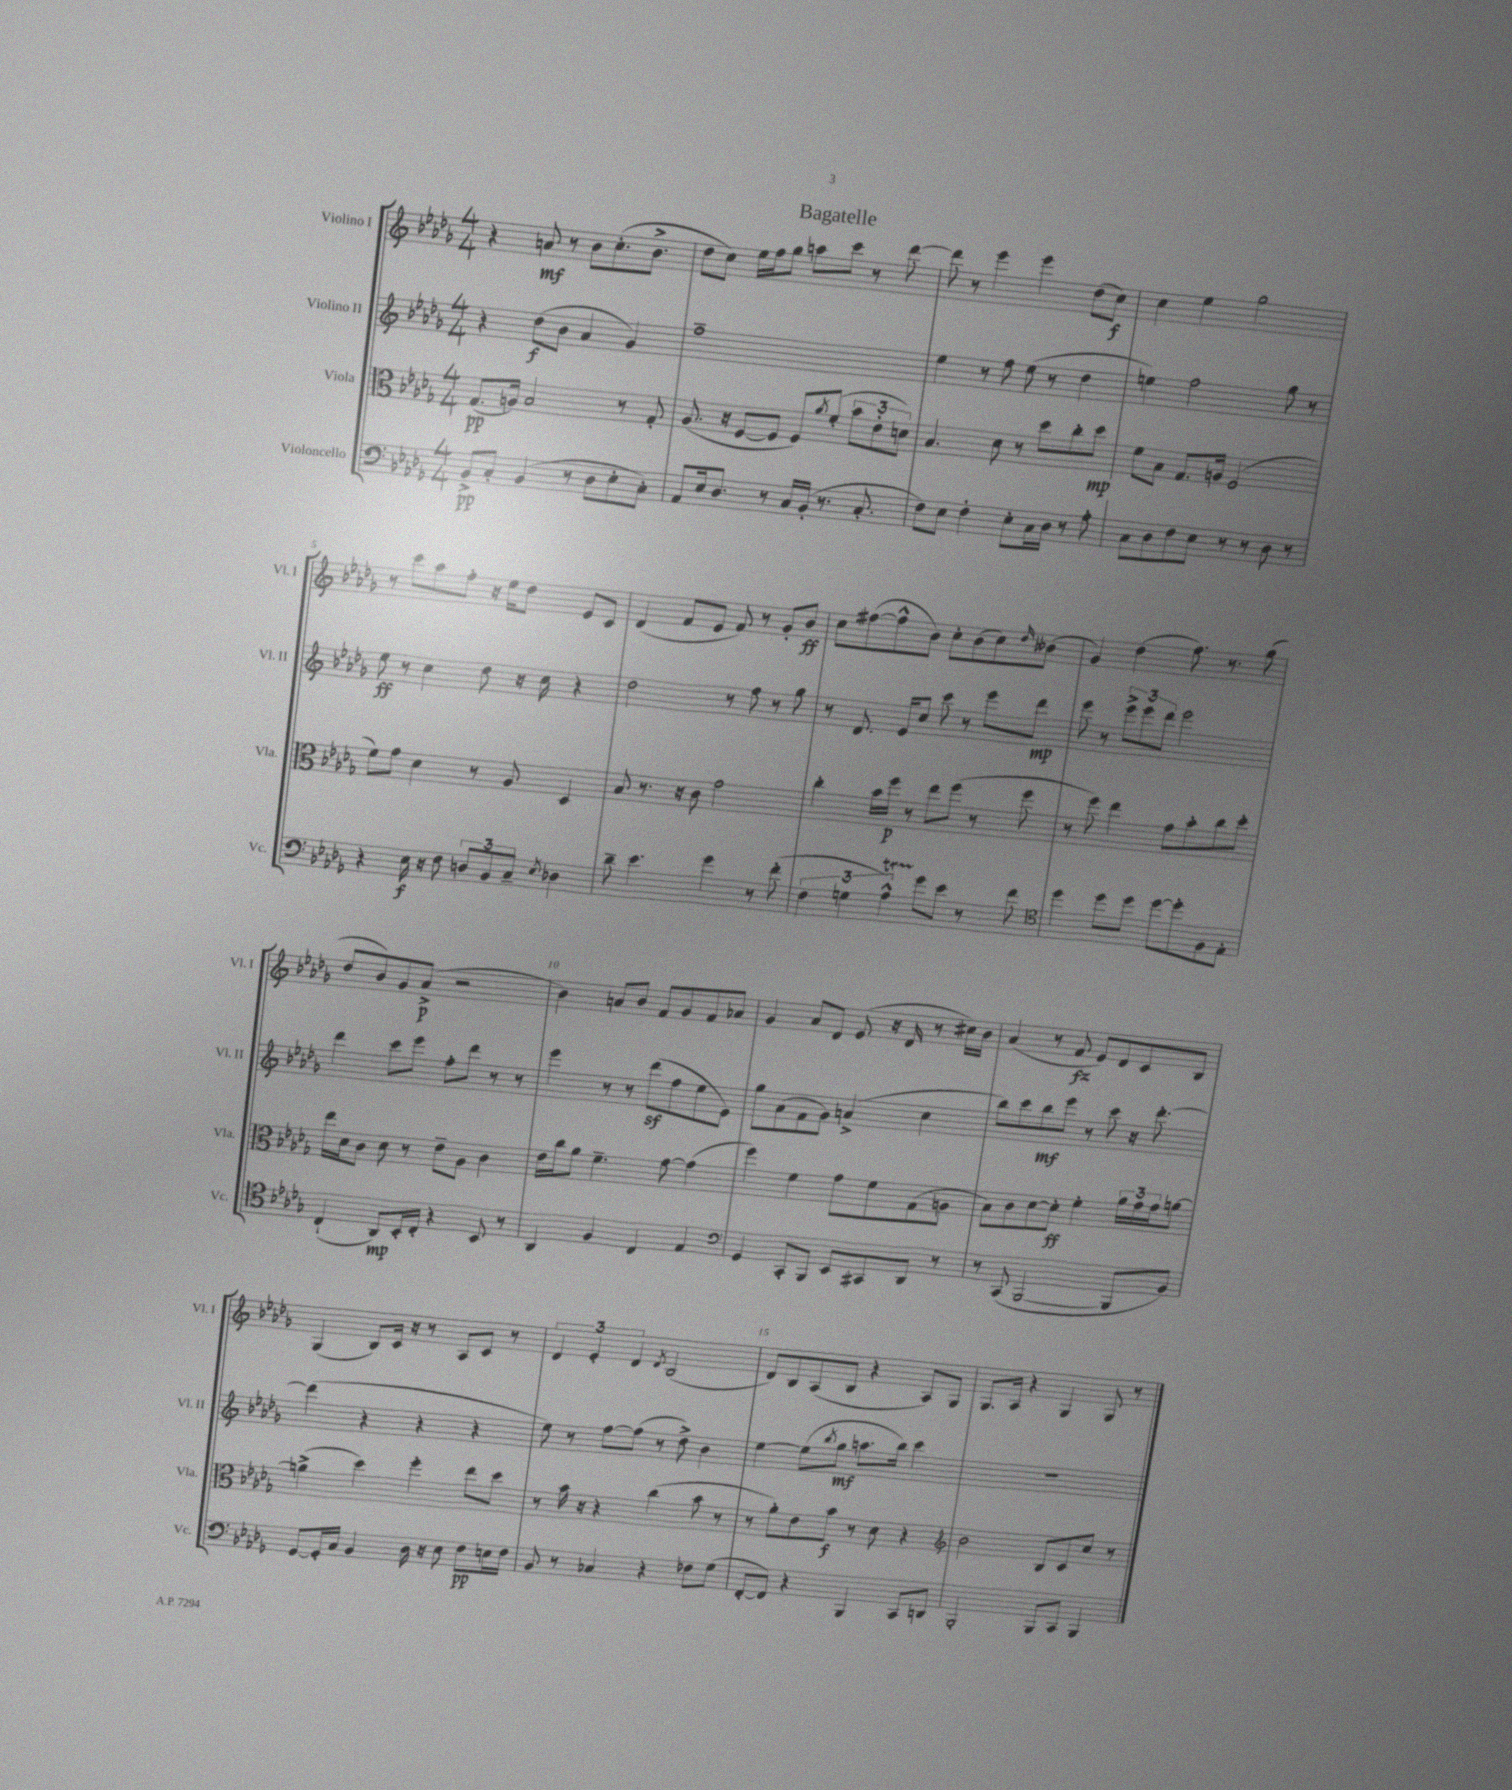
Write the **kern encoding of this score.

**kern	**kern	**kern	**kern
*staff4	*staff3	*staff2	*staff1
*clefF4	*clefC3	*clefG2	*clefG2
*k[b-e-a-d-g-]	*k[b-e-a-d-g-]	*k[b-e-a-d-g-]	*k[b-e-a-d-g-]
*M4/4	*M4/4	*M4/4	*M4/4
8BB-^	(8.G-	4r	4r
8C'	.	.	.
.	16A)	.	.
(4BB-	2B-	(8dd-	8a
.	.	8b-	8r
8r	.	4a-	8b-
8D-	.	.	(8.cc'
8E-'	8r	4g-)	.
.	.	.	8.b-^
8C')	8G-'	.	.
=	=	=	=
8AA-	(8.A-	1ff~	8dd-
16E-	.	.	8cc)
8.D-	16r	.	.
.	[8F	.	16ee-
.	.	.	16ff
8r	8F]	.	8gg-
16C	8F)	.	8aa
(16BB-'	.	.	.
.	8qa-	.	.
8.r	(8f'	.	8ccc
.	12b-	.	8r
8.C'	.	.	.
.	12e-'	.	.
.	.	.	[8ddd-
.	12d)	.	.
=	=	=	=
8F)	4.B-	4ee-	8ddd-]
8E-	.	.	8r
4F'	.	8r	4eee-
.	8d-	8ff	.
8E-'	8r	(8ee-	4eee-
16C	8dd-	8r	.
16D-	.	.	.
8r	8cc'	4dd-	(8dd-
8A-'	8dd-	.	8cc)
=	=	=	=
8C	8f	4ee)	4cc
8D-	8B-	.	.
8F	8.G-	2ff	4ee-
8E-	.	.	.
.	16A	.	.
8r	(2F	.	2gg-
8r	.	.	.
8D-	.	8gg-	.
8r	.	8r	.
=	=	=	=
4r	8f)	8ee-	8r
.	8g-	8r	8ccc
16E-	4d-	4cc	8aa-
16r	.	.	.
8F	.	.	8ff'
12D	8r	8dd-	16r
.	.	.	16ee-
12BB-	.	.	.
.	8A-	16r	8dd-
12C~	.	.	.
.	.	16cc	.
8qE-	.	.	.
4D-	4D-	4r	8e-
.	.	.	8c
=	=	=	=
8d-~	8B-	2dd-	(4d-
4.e-	8.r	.	.
.	.	.	8f
.	16r	.	.
.	8c	.	8e-
4g-	2g-	8r	8f)
.	.	8ff	8r
8r	.	8r	8g-'
(8f'	.	8gg-	8b-
=	=	=	=
6F	4cc'	8r	8cc
.	.	8.d-	([8ff#
6G	.	.	.
.	16b-	.	8ff#^^]
.	16ff	16e-	.
6A-^^)	.	.	.
.	8r	8cc	8b-)
8g-	8ee-	8ccc	8cc'
8e-	(8ff	8r	(8b-
8r	8r	8eee-	8cc)
.	.	.	16qqdd-
8f	8ff	8ddd-	(8b--
=	=	=	=
*clefC4	*	*	*
4dd-	8r	8eee-	4g-)
.	8ff)	8r	.
8dd-	4ee-	12eee-^	(4dd-
.	.	12eee-	.
8dd-	.	.	.
.	.	12ddd-	.
[8dd-	8g-	2eee-	8.ff)
8dd-']	8b-'	.	.
.	.	.	8.r
8F	8cc	.	.
8E-'	8dd-'	.	(8gg-
=	=	=	=
(4C`	16ee-	4ddd-	8dd-
.	16d-	.	.
.	8c	.	8b-)
8AA-)	8d-	8ccc	8g-
16BB-'	8r	8eee-	(8a-^
16C'	.	.	.
4r	8e-~	8ff'	2r
.	8A-	8ddd-	.
8BB-	4c	8r	.
8r	.	8r	.
=	=	=	=
4AA-	16e-	4eee-	4b-)
.	16cc	.	.
.	8a-	.	.
4F	4.f~	8r	8a
.	.	8r	8b-
4C	.	(8ddd-	8f
.	[8g-	8ff	8g-
4E-	(4g-]	8ee-	8f
.	.	8e-)	8a-
=	=	=	=
*clefF4	*	*	*
4GG-	4ff)	8gg-	4g-
.	.	(8a-	.
8CC'	4f	8f	8a-
8BBB-	.	8g-)	8d-
8EE-	8g-	(4a^	(8e-
8CC#	8f	.	16r
.	.	.	16d-
8DD-	(8G-	4cc	8r
8r	8A	.	16cc#)
.	.	.	16b-
=	=	=	=
8r	8B-)	8bb-)	(4a-
(8CC	8c	8ccc	.
[2BBB-	[8d-	8bb-	8r
.	8d-']	8eee-	8f
.	4f'	8r	8e-)
.	.	8ccc	8d-
8BBB-]	24a-	16r	8c
.	24g-	.	.
.	.	[8.ddd-'	.
.	24g-	.	.
8BB-)	[8a	.	8B-
=	=	=	=
[8GG-	(4a^]	(4ddd-]	(4G-
16GG-']	.	.	.
16C	.	.	.
4BB-	4dd-)	4r	8B-)
.	.	.	16c
.	.	.	16r
16D-	4ff'	4r	8r
16r	.	.	.
8E-	.	.	8A-
8F	8ee-	4r	8c
16E	8dd-	.	8r
16F	.	.	.
=	=	=	=
8BB-	8r	8ee-)	6d-
8r	16b-	8r	.
.	.	.	6e-'
.	16r	.	.
4C-	4r	[8ff	.
.	.	.	6d-
.	.	(8ff]	.
.	.	.	8qd-
4r	(4cc	8r	(2B-
.	.	8dd-^)	.
8F-	8b-	4b-	.
(8G-	8r	.	.
=	=	=	=
[8FF'	8r	[4ee-	8d-)
8FF])	8a-')	.	8B-
4r	8e-	(8ee-]	(8A-
.	.	8qbb-	.
.	8b-	8gg-	8B-
4BBB-	8r	8.aa	4r
.	8d-	.	.
.	.	16bb-)	.
8CC	4r	4ccc	8A-)
8DD	.	.	8G-
=	=	=	=
*	*clefG2	*	*
2BBB-'	2b-	1r	8.G-
.	.	.	16A-
.	.	.	4r
8BBB-	8B-	.	4G-
8CC	8c	.	.
4BBB-	8cc	.	8G-
.	8r	.	8r
==	==	==	==
*-	*-	*-	*-
